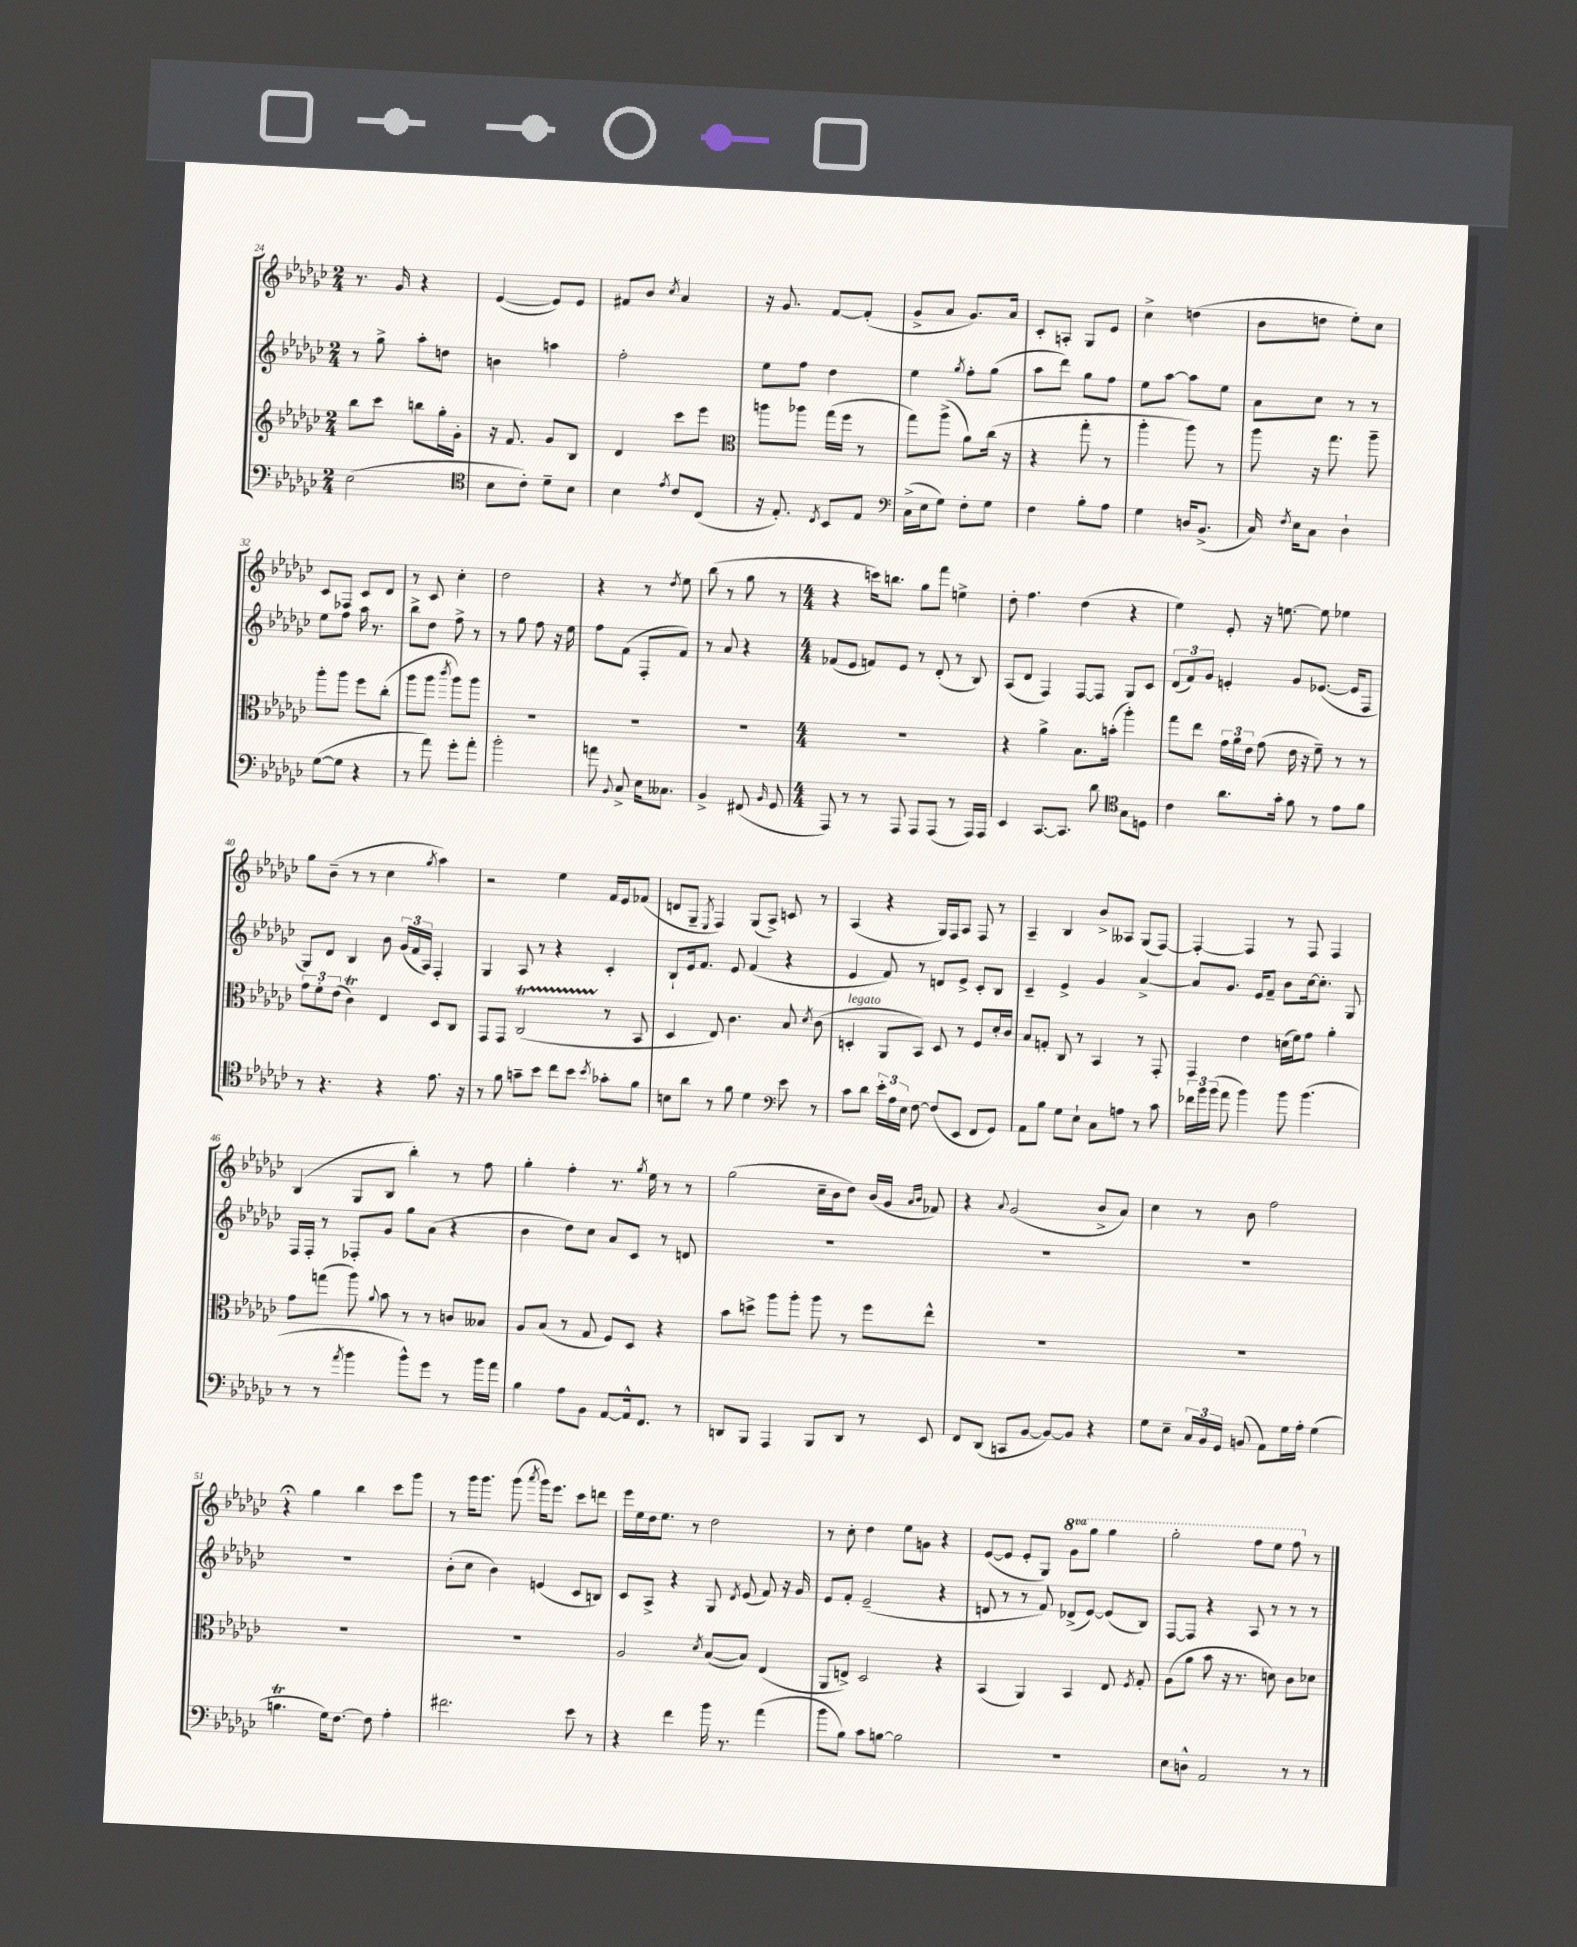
<<
\new StaffGroup <<
\new Staff = "s0" {
    \clef treble \key ges \major \numericTimeSignature \time 2/4 \set Staff.ottavationMarkups = #ottavation-simple-ordinals
    \autoBeamOff r8. ges'16 r4 |
    ees'4~( ees'8[) ees'8] |
    fis'8[ bes'8] \acciaccatura { ces''8 } aes'4 |
    r16 ges'8. f'8[~ f'8]-.( |
    ges'8[-> aes'8] ges'8.[) aes'16] |
    ces'8[-. a8]-. ges8[ ees'8] |
    ces''4-> d''4( |
    bes'8[ d''8] ees''8[-.) ces''8] |
    ces'8[ fes8] ces'8[ des'8] |
    r8 ces'8 ces''4-. |
    des''2 |
    r4 r8 \acciaccatura { des''8 } ees''8 |
    bes''8( r8 ges''8 r8 |
    \numericTimeSignature \time 4/4 r4 c'''16[) b''8.] ges''8[ f'''8] e''4-> |
    des''8-. f''4. des''4( r4 |
    ees''4) ees'8-. r16 e''8.~ e''8 ees''4 |
    ges''8[ bes'8]--( r8 r8 ces''4 \acciaccatura { ges''8 } aes''4) |
    r2 ees''4 f'16[ ees'16 fes'8]( |
    d'8[ ges8]-- \acciaccatura { ees8 } f4) ges8[( aes8]->) c'8 r8 |
    aes4( r4 ges16[) f16 aes8] f8 r8 |
    aes4-- bes4 bes'8[-> aeses8] ges8[( f8]~) |
    f4~-. f4 r8 f8 f4 |
    bes4( ges8[ bes8] bes''4-.) r8 f''8 |
    ges''4-. f''4-. r8. \acciaccatura { ges''8 } ees''16 r8 r8 |
    ges''2( ces''16[-- bes'16 des''8]) bes'16[( ges'16] \grace { aes'16[ bes'16] } fes'8) |
    r4 \appoggiatura { aes'8 } ges'2( bes'8[-> aes'8]) |
    ces''4 r8 bes'8 f''2 |
    r4\fermata ges''4 bes''4 ces'''8[ ges'''8] |
    r8 ges'''16[ ges'''8.] ges'''8( \acciaccatura { aes'''8 } ges'''16[) ees'''8.] ces'''8[ d'''8] |
    ees'''16[ ees''16 des''16 ees''8.] r8 des''2 |
    r8 ces''8-. des''4 ees''8[ g'8] r4 |
    ees'8[~( ees'8] ees'8[-. ges8]) \ottava #1 ges''8[ ges'''8] ges'''4 |
    ges'''2-. f'''8[ ees'''8] f'''8 \ottava #0 r8 \bar "|." |
}
\new Staff = "s1" {
    \clef treble \key ges \major \numericTimeSignature \time 2/4
    \autoBeamOff r8 ges''8-> aes''8[-. d''8] |
    b'4 a''4 |
    f''2-. |
    ees''8[ f''8] des''4 |
    ees''4 \acciaccatura { ges''8 } f''8[-. ges''8]( |
    aes''8[ des'''8]) ges''8[ f''8] |
    ees''8[ aes''8]~ aes''8[ ees''8] |
    aes'8[ ces''8] r8 r8 |
    ees''8[ f''8] aes''16 r8. |
    bes''8[-> des''8] f''8-> r8 |
    r8 ges''8 f''8 r16 ees''16 |
    f''8[ f'8]( f8[-. f'8]) |
    r8 aes'8 r4 |
    \numericTimeSignature \time 4/4 fes'8[( ees'8] f'8[) ees'8] r8 des'8-.( r8 bes8) |
    aes8[( des'8] f4) f8[~ f8] ges8[ ces'8] |
    \tuplet 3/2 { des'8[( f'8) ges'8] } e'4-. ges'8[ ees'8.]~( ees'16[ f8] |
    ges8[) des'8] bes4 bes'8 \tuplet 3/2 { ges'16[( f'16 aes16]) } f4-. |
    ges4 aes8 r8 r4 ces'4-. |
    bes8[-! ees'16 f'8.] ees'8 f'4( r4 |
    ees'4 f'8) r8 d'8[ ees'8]-> ces'8[-. bes8] |
    ces'4-- ees'4-> ges'4 aes'4~-> |
    aes'8[ ges'8.] ees'16[ f'8]-- bes'8[ ces''16~ ces''8.]-. ges8 |
    f16[ f16]-. r8 fes8[-. ges'8] ges''8[ aes'8]( r4 |
    bes'4 des''8[) ces''8] aes'8[ ces'8] r8 d'8 |
    R1 |
    R1 |
    R1 |
    R1 |
    bes'8[-.( ces''8] bes'4) e'4( ces'8[ b8]) |
    ces'8[ aes8]-> r4 ges8 \acciaccatura { des'8 } ees'8( f'8) r16 ges'16 |
    ees'8[ f'8]-. ees'2--( r4 |
    d'8 r8 r8 f'8) des'8[->( ees'8]~) ees'8[( bes8]) |
    f8[~ f8] r4 aes8 r8 r8 r8 \bar "|." |
}
\new Staff = "s2" {
    \clef treble \key ges \major \numericTimeSignature \time 2/4
    \autoBeamOff bes''8[ ces'''8] b''8[ ges''16-. ges'16]-. |
    r16 f'8. ges'8[ bes8] |
    des'4 ces'''8[ ees'''8] |
    \clef alto a''8[ aes''8] ges''16[( f''16] r8 |
    ges''8[) aes''8]->( aes'8[) ces''16]( r16 |
    r4 ges''8-. r8 |
    aes''4-. aes''8) r8 |
    aes''8 r16 ges''8. aes''8-- |
    aes''8[-. aes''8] f''8[ ces''8]-.( |
    aes''8[ aes''8] \acciaccatura { ces'''8 } aes''8[) aes''8] |
    R2 |
    R2 |
    R2 |
    \numericTimeSignature \time 4/4 R1 |
    r4 aes'4-> bes8.[ b'16]-.( aes''4-.) |
    ges''8[ ees''8] \tuplet 3/2 { ges'16[ aes'16 ees'16] } ges'8( ees'16 r16 f'8--) r8 r8 |
    \tuplet 3/2 { ges'8[ f'8-. ees'8]( } ces'4\trill) ees4 des8[ ces8] |
    ges,8[ ges,8] ces2\startTrillSpan( r8\stopTrillSpan bes,8 |
    des4 ees8) ces'4. bes8 \acciaccatura { des'8 } ces'8( |
    d4-.^\markup { \italic "legato" } aes,8[ bes,8]) d8 r8 f8[ des'16-. ces'16] |
    bes8[ g8]-. ces8 r8 bes,4 r8 ges,8-. |
    ges,4 ees'4 d'16[( f'16) ges'8] aes'4-. |
    ges'8[ g''8]( aes''8) \appoggiatura { aes'8 } bes'8 r8 r8 c'8[ beses8] |
    aes8[ bes8]( r8 ges8 f8[) des8] r4 |
    bes'8[ d''8]-> aes''8[ aes''8]-. aes''8 r8 f''8[ ees''8]-^ |
    R1 |
    R1 |
    R1 |
    R1 |
    aes2 \acciaccatura { des'8 } bes8[~( bes8]) ees4( |
    aes,8[ e8]->) des2 r4 |
    bes,4( aes,4) bes,4 ees8 \acciaccatura { f8 } ges8-. |
    aes8[( aes'8] bes'8 r16 r8. d'8) ces'8[ des'8] \bar "|." |
}
\new Staff = "s3" {
    \clef bass \key ges \major \numericTimeSignature \time 2/4
    \autoBeamOff ees2( |
    \clef tenor bes8[ ces'8]-.) des'8[-- bes8] |
    bes4 \acciaccatura { ees'8 } ces'8[ ces8]( |
    r16 ees8.-.) \acciaccatura { ces8 } bes,8[ ees8] |
    \clef bass ces16[->( ees16 ges8]) f8[-. ges8] |
    f4 bes8[-. aes8] |
    ges4 d16[ bes,8.]->( |
    ces16) \acciaccatura { f8 } ees16[ ces8] des4-! |
    ges8[~( ges8] r4 |
    r8 aes'8) ges'8[-. aes'8]-. |
    bes'2-. |
    a'8 \appoggiatura { bes,8 } ces8-> ees16[ ceses8.] |
    bes,4-> fis,8( \grace { bes,16 } ges,8 |
    \numericTimeSignature \time 4/4 aes,,8) r8 r8 aes,,8 aes,,8[ aes,,8]( r8 aes,,16[) aes,,16] |
    ees,4 ces,8.[~ ces,8.] des'8 ges8[ d8] |
    \clef tenor ces'4 aes'8.[ ges'16]-. f'8 r8 ees'8[ f'8] |
    r8 r4. r4 ees'8. r16 |
    r8 f'8 g'8[-- bes'8] ces''8[ bes'8] \acciaccatura { bes'8 } ges'8[-. f'8] |
    b8[ aes'8] r8 f'8 des'4 ees'8 r8 |
    \clef bass ces'8[ des'8] \tuplet 3/2 { ees'16[-. aes16 ees16] } f8~ f8[( ees,8] f,8[ ges,8]) |
    aes,8[ bes8] ges8[ ees8]-! ces8[ a8] r8 ces'8 |
    \tuplet 3/2 { fes'16[ bes'16 bes'16]( } aes'8 bes'4) bes'8 bes'4.( |
    r8 r8 \acciaccatura { aes'8 } bes'4 bes'8[-^) ges'8] r8 bes'16[ aes'16] |
    bes4 aes8[ bes,8] aes,8[~ aes,16-^ f,8.] r8 |
    d,8[ bes,,8] aes,,4 bes,,8[ d,8] r8 ees,8 |
    f,8[ des,8]( c,8[ bes,8]~ bes,8[~) bes,8] r4 |
    ges8[ ees8]-- \tuplet 3/2 { ces16[ bes,16 ges,16] } b,8( aes,8[) ges16 aes16]-. ges4( |
    b4.\trill ges16[) f8.]~ f8 aes4-. |
    fis'2. ees'8 r8 |
    r4 f'4 bes'16 r8. aes'4( |
    bes'8[ bes8]) ces'8[ b8]~ b2 |
    R1 |
    ees8[ d8]-^ aes,2 r8 r8 \bar "|." |
}
>>
>>
\layout { \context { \Score currentBarNumber = #24 } }
